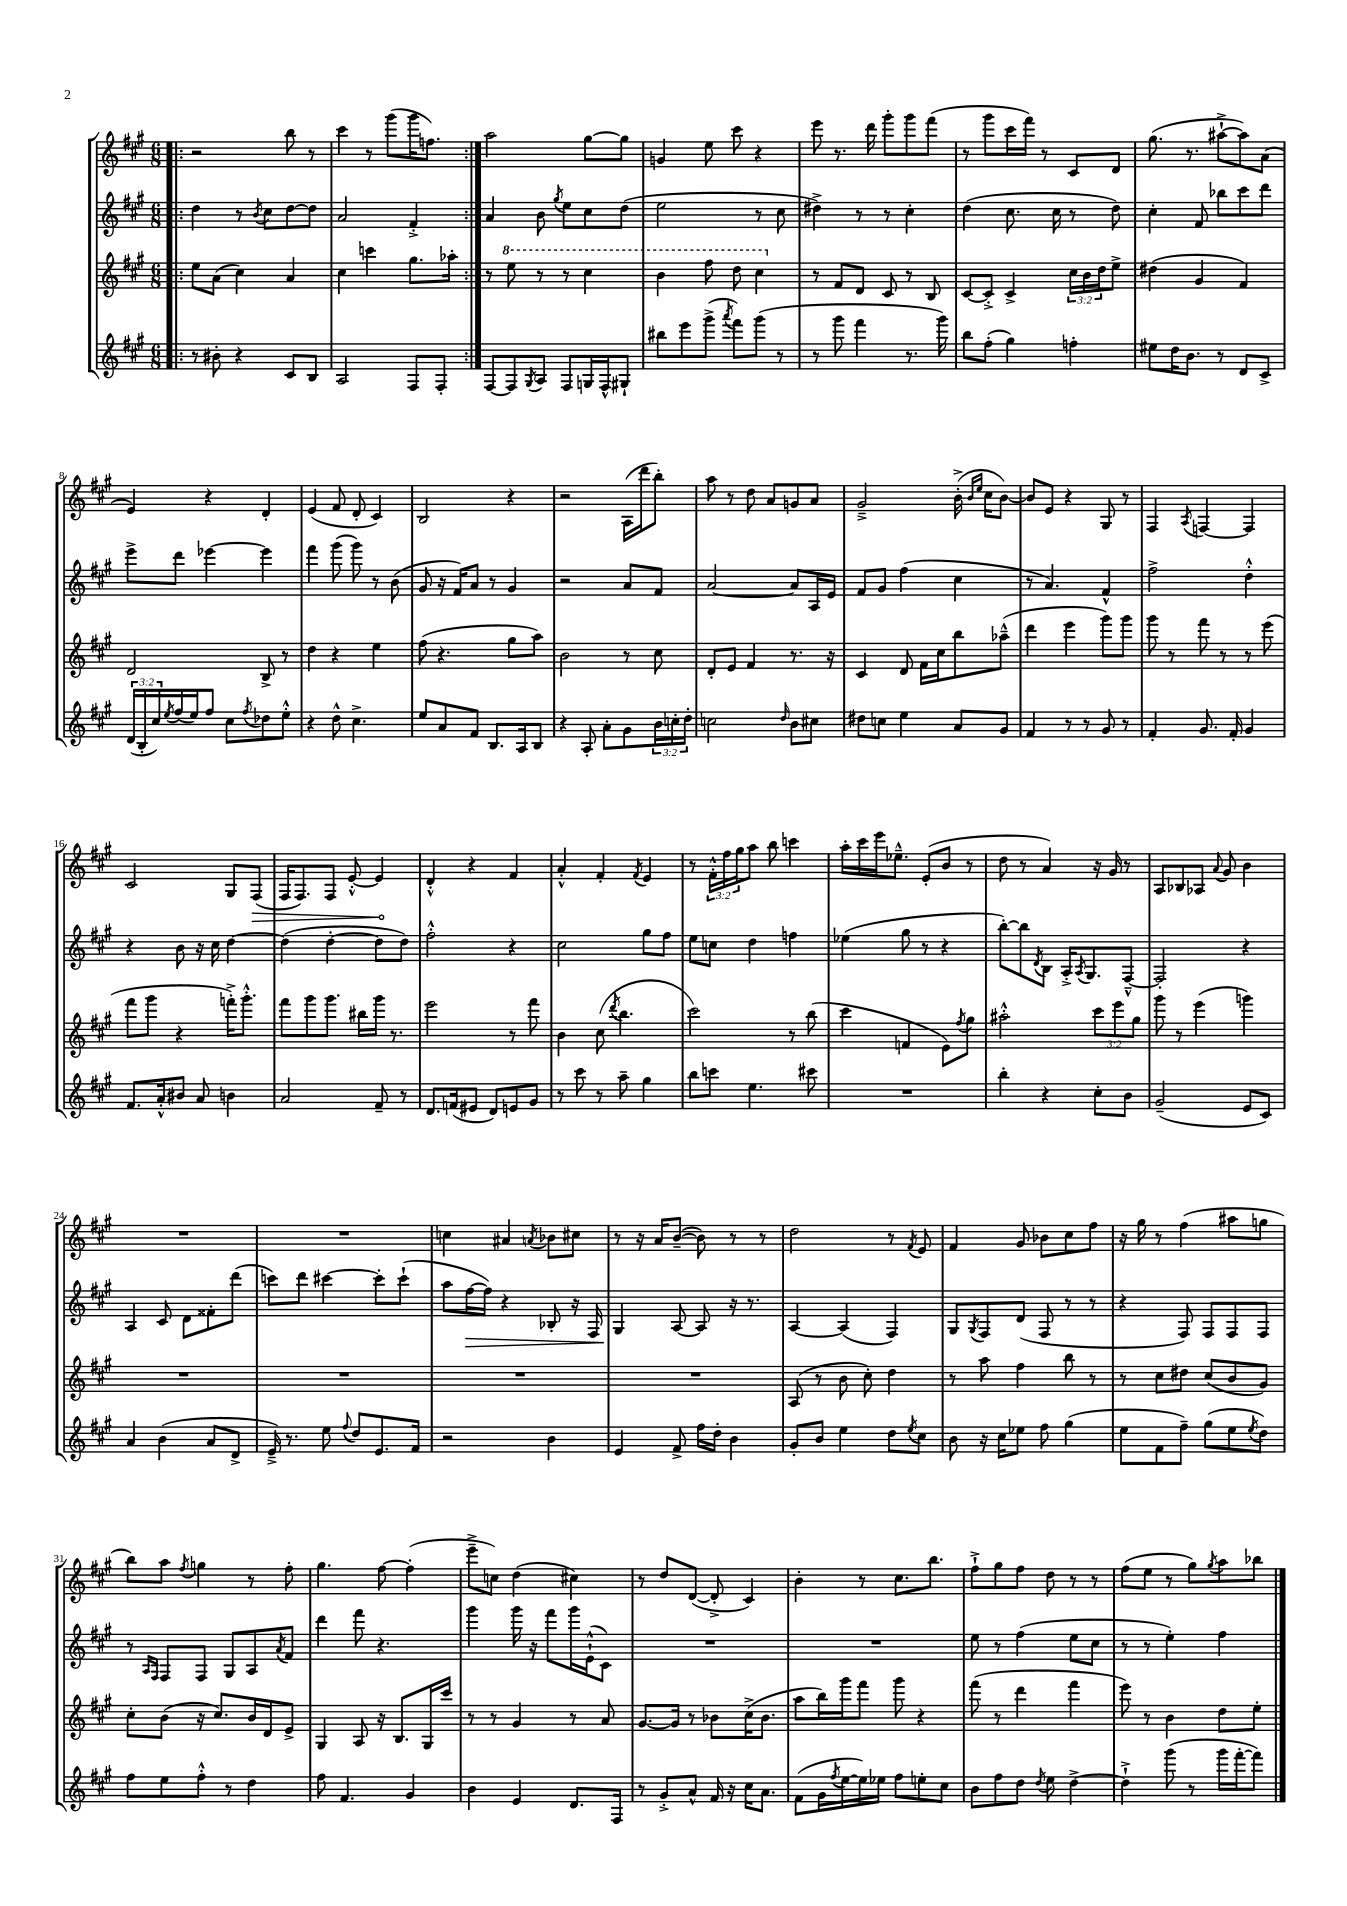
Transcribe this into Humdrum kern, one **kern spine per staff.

**kern	**kern	**kern	**kern
*staff4	*staff3	*staff2	*staff1
*clefG2	*clefG2	*clefG2	*clefG2
*k[f#c#g#]	*k[f#c#g#]	*k[f#c#g#]	*k[f#c#g#]
*M6/8	*M6/8	*M6/8	*M6/8
=!|:	=!|:	=!|:	=!|:
8r	8ee	4dd	2r
8b#'	(8a	.	.
4r	4cc#)	8r	.
.	.	8qb	.
.	.	8cc#	.
8c#	4a	[8dd	8bb
8B	.	8dd]	8r
=	=	=	=
2A	4cc#	2a	4ccc#
.	4ccc	.	8r
.	.	.	(8ggg#
8F#	8.gg#	4f#'^	16ggg#
.	.	.	8.ff)
8F#'	.	.	.
.	16aa-'	.	.
=:|!	=:|!	=:|!	=:|!
[8F#	8r	4a	2aa
8F#]	8eee	.	.
8qG#	.	.	.
8A	8r	8b	.
.	.	8qgg#	.
8F#	8r	8ee	.
16G	4ccc#	8cc#	[8gg#
16F#^^	.	.	.
8G#`	.	(8dd	8gg#]
=	=	=	=
8bb#	4bb	2ee	4g
8eee	.	.	.
(8ggg#^	8fff#	.	8ee
8qaaa	.	.	.
8fff#)	8ddd	.	8ccc#
(8ggg#	4ccc#	8r	4r
8r	.	8cc#	.
=	=	=	=
8r	8r	4dd#^)	8eee
8ggg#	8f#	.	8.r
4fff#	8d	8r	.
.	.	.	16ddd
.	8c#	8r	8ggg#'
8.r	8r	4cc#'	8ggg#
.	8B	.	(8fff#
16ggg#)	.	.	.
=	=	=	=
8bb	[8c#	(4dd	8r
(8ff#'	8c#'^]	.	8ggg#
4gg#)	4c#^	8.cc#	16ccc#
.	.	.	16fff#)
.	.	.	8r
.	.	16cc#	.
4ff'	24cc#	8r	8c#
.	24b	.	.
.	24dd	.	.
.	8ee^	8dd)	8d
=	=	=	=
8ee#	(4dd#	4cc#'	(8.gg#
16dd	.	.	.
8.b	.	.	8.r
.	4g#	8f#	.
8r	.	8bb-	[8aa#`^
8d	4f#)	8ccc#	8aa#])
8c#^	.	8ddd	(8a
=	=	=	=
(24d	2d	8eee^	4e)
24B'	.	.	.
24cc#)	.	.	.
8qee	.	.	.
(16ff#	.	8ddd	.
16ee)	.	.	.
8ff#	.	[4eee-	4r
8cc#	.	.	.
8qff#	.	.	.
8dd-	8B^	4eee-]	4d'
8ee'^^	8r	.	.
=	=	=	=
4r	4dd	4fff#	(4e
8dd^^	4r	(8ggg#	8f#
4.cc#^	.	8ggg#)	8d'
.	4ee	8r	4c#)
.	.	(8b	.
=	=	=	=
8ee	(8ff#	8g#	2B
8a	4.r	16r	.
.	.	16f#)	.
8f#	.	8a	.
8.B	.	8r	.
.	8gg#	4g#	4r
16A	.	.	.
8B	8aa)	.	.
=	=	=	=
4r	2b	2r	2r
8A'	.	.	.
8a'	.	.	.
8g#	8r	8a	(16A
.	.	.	16ddd
24b	8cc#	8f#	8bb')
24cc'	.	.	.
24dd'	.	.	.
=	=	=	=
2cc	8d'	[2a	8aa
.	8e	.	8r
.	4f#	.	8dd
.	.	.	8a
16qqdd	.	.	.
8b	8.r	8a]	8g
8cc#	.	16A	8a
.	16r	16e	.
=	=	=	=
8dd#	4c#	8f#	2g#~^
8cc	.	8g#	.
4ee	8d	(4ff#	.
.	16f#	.	.
.	16cc#	.	.
8a	8bb	4cc#	(16b'^
.	.	.	16qqb
.	.	.	16qqee
.	.	.	16cc#
8g#	(8aa-~^^	.	[8b)
=	=	=	=
4f#	4ddd	8r	8b]
.	.	4.a)	8e
8r	4eee	.	4r
8r	.	.	.
8g#	8ggg#)	4f#^^	8G#
8r	8ggg#	.	8r
=	=	=	=
4f#'	8ggg#	2ff#^	4F#
.	8r	.	.
.	.	.	8qA
8.g#	8fff#	.	[4F
.	8r	.	.
16f#'	.	.	.
4g#	8r	4dd'^^	4F]
.	(8eee	.	.
=	=	=	=
8.f#	8fff#	4r	2c#
.	8ggg#	.	.
16a'^^	.	.	.
8b#	4r	8b	.
8a	.	16r	.
.	.	16cc#	.
4b	16fff'^)	[4dd	8G#
.	8.ggg#'^^	.	.
.	.	.	(8F#
=	=	=	=
2a	8fff#	(4dd]	16F#
.	.	.	8.F#)
.	8ggg#	.	.
.	8.ggg#	[4dd'	8F#
.	.	.	[8e'^^
.	16bb#	.	.
8f#~	16ggg#	8dd]	4e]
.	8.r	.	.
8r	.	8dd)	.
=	=	=	=
8.d	2eee	2ff#'^^	4d'^^
(16f	.	.	.
8e#	.	.	4r
8d)	.	.	.
8e	8r	4r	4f#
8g#	8fff#	.	.
=	=	=	=
8r	4b	2cc#	4a'^^
8ccc#	.	.	.
8r	(8cc#	.	4f#'
.	8qddd	.	.
8aa~	4.bb	.	.
.	.	.	8qf#
4gg#	.	8gg#	4e
.	.	8ff#	.
=	=	=	=
8bb	2ccc#)	8ee	8r
8ccc	.	8cc	24f#'^^
.	.	.	24ff#
.	.	.	24gg#
4.ee	.	4dd	8aa
.	.	.	8bb
.	8r	4ff	4ccc
8ccc#	(8bb	.	.
=	=	=	=
2.r	4ccc#	(4ee-	16aa'
.	.	.	16ccc#
.	.	.	16eee
.	.	.	8.ee-~^^
.	4f	8gg#	.
.	.	8r	(8e'
.	8e)	4r	8b
.	8qff#	.	.
.	8gg#	.	8r
=	=	=	=
4bb'	2aa#'^^	[8bb')	8dd
.	.	8bb]	8r
.	.	8qd	.
4r	.	8B	4a)
.	.	16A'^	.
.	.	8qA	.
.	.	8.G#	.
8cc#'	12ccc#	.	16r
.	.	.	16g#
.	12eee	.	.
8b	.	[8F#~^^	8r
.	12gg#	.	.
=	=	=	=
(2g#~	8ggg#	2F#']	8A
.	8r	.	8B-
.	(4eee	.	8A-
.	.	.	8qqa
.	.	.	8g#
8e	4ggg)	4r	4b
8c#)	.	.	.
=	=	=	=
4a	2.r	4A	2.r
(4b	.	8c#	.
.	.	8d	.
8a	.	8f##'	.
8d^	.	(8ddd	.
=	=	=	=
16e~^)	2.r	8ccc)	2.r
8.r	.	.	.
.	.	8ddd	.
8ee	.	[4ccc#	.
8qqff#	.	.	.
8dd	.	.	.
8.e	.	8ccc#']	.
.	.	(8ccc#`	.
16f#	.	.	.
=	=	=	=
2r	2.r	8aa	4cc
.	.	[16ff#	.
.	.	16ff#])	.
.	.	4r	4a#
.	.	.	8qa
4b	.	8B-'	8b-
.	.	16r	8cc#
.	.	16F#	.
=	=	=	=
4e	2.r	4G#	8r
.	.	.	16r
.	.	.	16a
8f#^	.	[8A	([8b~
16ff#	.	8A]	8b])
16dd'	.	.	.
4b	.	16r	8r
.	.	8.r	.
.	.	.	8r
=	=	=	=
8g#'	(8A	[4A	2dd
8b	8r	.	.
4ee	8b	(4A]	.
.	8cc#')	.	.
8dd	4dd	4F#)	8r
8qee	.	.	8qf#
8cc#	.	.	8e
=	=	=	=
8b	8r	8G#	4f#
.	.	8qG#	.
16r	8aa	8F#	.
16cc#	.	.	.
8ee-	4ff#	(8d	8g#
8ff#	.	8F#	8b-
(4gg#	8bb	8r	8cc#
.	8r	8r	8ff#
=	=	=	=
8ee	8r	4r	16r
.	.	.	16gg#
8f#	8cc#	.	8r
8ff#~)	8dd#	8F#)	(4ff#
(8gg#	(8cc#	8F#	.
8ee	8b	8F#	8aa#
8qee	.	.	.
8dd)	8g#)	8F#	8gg
=	=	=	=
8ff#	8cc#'	8r	8bb)
.	.	16qqA	.
.	.	16qqF#	.
8ee	(8b	8F#	8aa
.	.	.	8qff#
8ff#'^^	16r	8F#	4gg
.	8.cc#)	.	.
8r	.	8G#	.
4dd	16b	8A	8r
.	16d	.	.
.	.	8qa	.
.	8e^	8f#	8ff#'
=	=	=	=
8ff#	4G#	4ddd	4.gg#
4.f#	.	.	.
.	8A	8fff#	.
.	16r	4.r	[8ff#
.	8.B	.	.
4g#	.	.	(4ff#']
.	16G#	.	.
.	16ccc#	.	.
=	=	=	=
4b	8r	4ggg#	8eee~^
.	8r	.	8cc)
4e	4g#	16ggg#	(4dd
.	.	16r	.
.	.	8fff#	.
8.d	8r	16ggg#	4cc#)
.	.	(16e`^^	.
.	8a	8c#)	.
16F#	.	.	.
=	=	=	=
8r	[8.g#	2.r	8r
8g#'^	.	.	8dd
.	16g#]	.	.
8a^^	8r	.	([8d
16f#	8b-	.	8d'^]
16r	.	.	.
16cc#	(16cc#^	.	4c#)
8.a	8.b-	.	.
=	=	=	=
(8f#	8aa	2.r	4b'
16g#	16bb)	.	.
8qff#	.	.	.
[16ee	16ggg#	.	.
16ee])	8fff#	.	8r
16ee-	.	.	.
8ff#	8ggg#	.	8.cc#
8ee'	4r	.	.
.	.	.	8.bb
8cc#	.	.	.
=	=	=	=
8b	(8fff#	8ee	8ff#`^
8ff#	8r	8r	8gg#
8dd	4ddd	(4ff#	8ff#
8qdd	.	.	.
8ee	.	.	8dd
[4dd^	4fff#	8ee	8r
.	.	8cc#	8r
=	=	=	=
4dd`^]	8eee)	8r	(8ff#
.	8r	8r	8ee
(8ggg#	4b	4ee')	8r
8r	.	.	8gg#)
.	.	.	8qgg#
16ggg#	8dd	4ff#	8aa
[16fff#'	.	.	.
8fff#])	8ee'	.	8bb-
==	==	==	==
*-	*-	*-	*-
